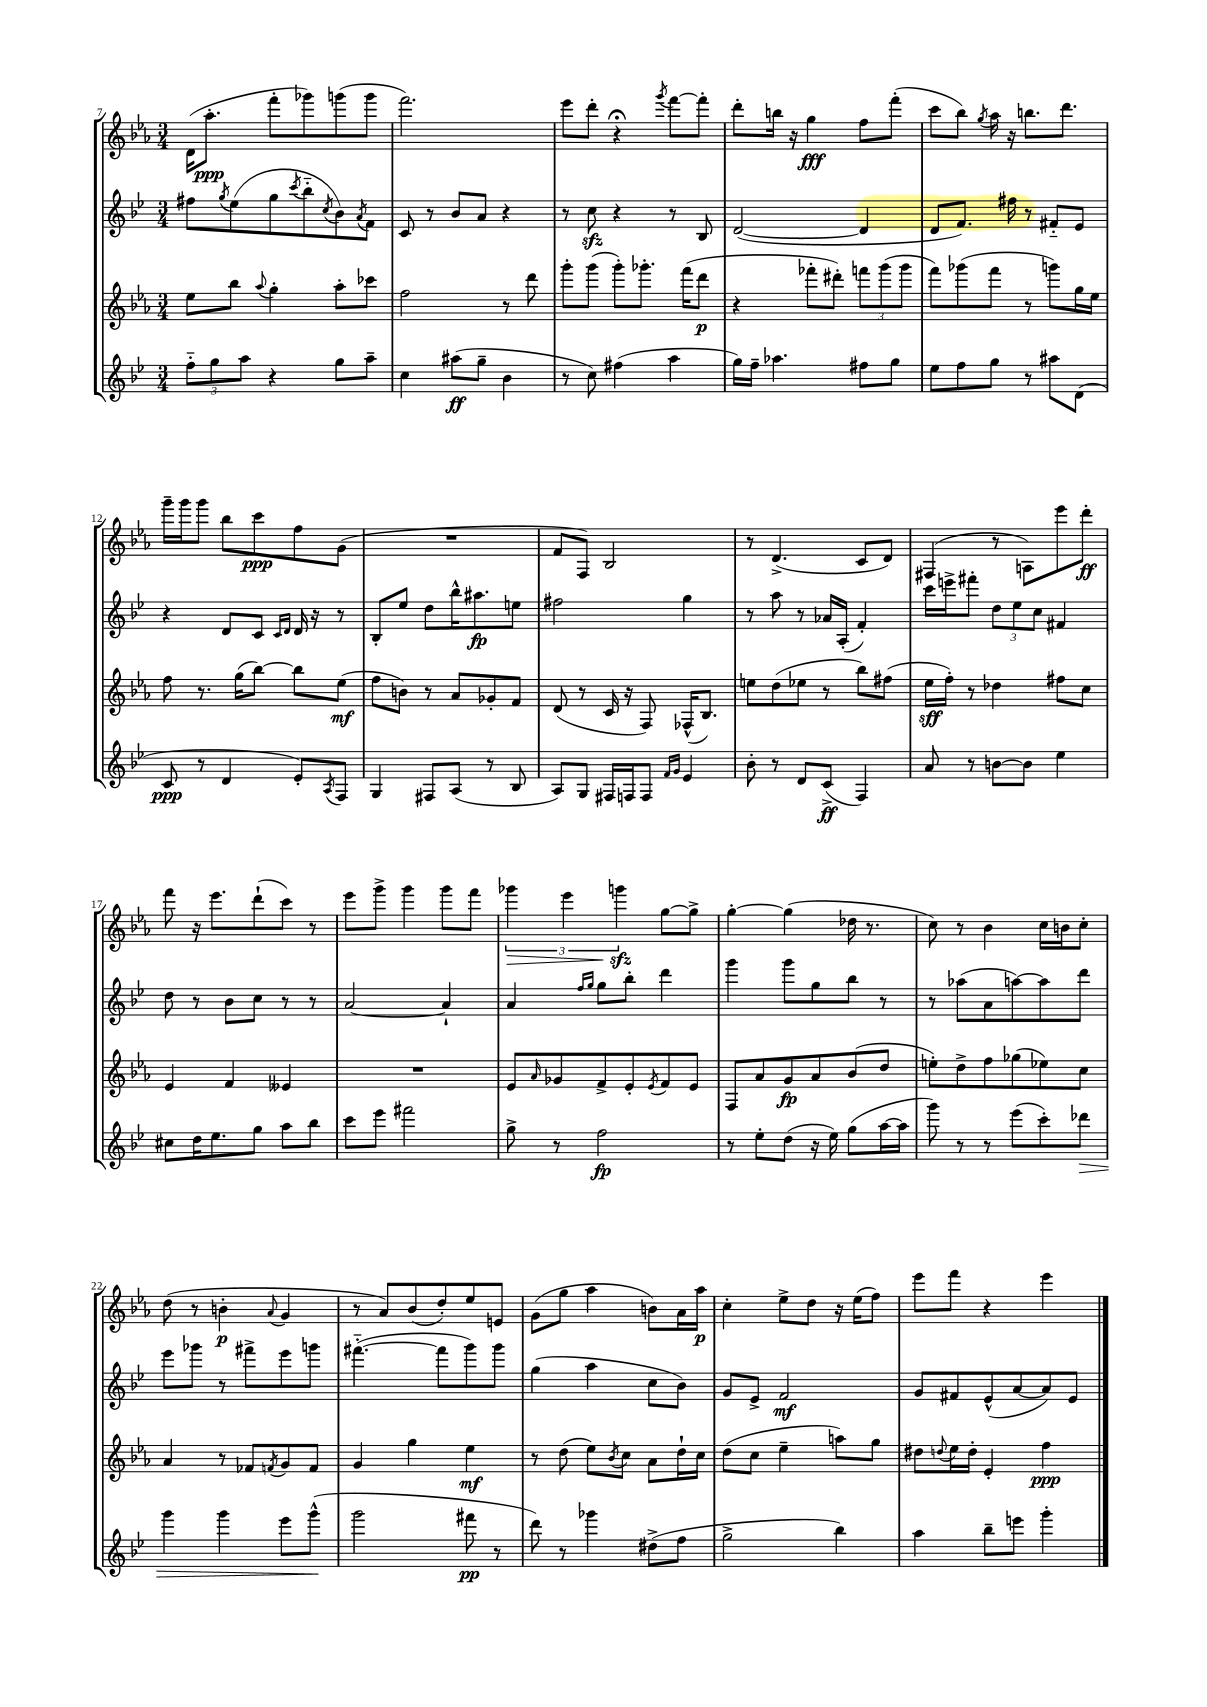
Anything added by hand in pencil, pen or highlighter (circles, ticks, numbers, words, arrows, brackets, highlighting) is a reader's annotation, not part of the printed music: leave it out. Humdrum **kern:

**kern	**kern	**kern	**kern
*staff4	*staff3	*staff2	*staff1
*clefG2	*clefG2	*clefG2	*clefG2
*k[b-e-]	*k[b-e-a-]	*k[b-e-]	*k[b-e-a-]
*M3/4	*M3/4	*M3/4	*M3/4
12ff'~	8ee-	8ff#	(16d
.	.	.	8.aa-'
12gg	.	.	.
.	.	8qgg	.
.	8bb-	(8ee-	.
12aa	.	.	.
.	8qqaa-	.	.
4r	4gg'	8gg	8fff'
.	.	8qccc	.
.	.	8bb-'~	8ggg-)
.	.	8qcc	.
8gg	8aa-'	8b-)	(8ggg
.	.	8qa	.
8aa~	8ccc-	8f	8ggg
=	=	=	=
4cc	2ff	8c	2.fff)
.	.	8r	.
(8aa#	.	8b-	.
8gg~	.	8a	.
4b-	8r	4r	.
.	8ddd	.	.
=	=	=	=
8r	8ggg'	8r	8eee-
8cc)	(8ggg	8cc	8ddd'
(4ff#	8ggg')	4r	4r;
.	8.ggg-'	.	.
.	.	.	8qggg
4aa	.	8r	[8fff
.	(16fff	.	.
.	8ddd	8B-	8fff']
=	=	=	=
16gg)	4r	([2d	8ddd'
16ff~	.	.	.
4.aa-	.	.	16bb
.	.	.	16r
.	8fff-'	.	4gg
.	8ddd#')	.	.
8ff#	12fff	4d]	8ff
.	(12ggg	.	.
8gg	.	.	(8fff'
.	12ggg	.	.
=	=	=	=
8ee-	8fff)	8d	8ccc
8ff	(8ggg-	8.f)	8bb-)
.	.	.	8qgg
8gg	8fff	.	16aa-
.	.	16ff#	16r
8r	8r	8r	8.bb
8aa#	8ggg)	8f#'~	.
.	.	.	8.ddd
(8d	16gg	8e-	.
.	16ee-	.	.
=	=	=	=
8c	8ff	4r	16ggg~
.	.	.	16ggg
8r	8.r	.	8ggg
4d	.	8d	8bb-
.	(16gg	.	.
.	[8bb-)	8c	8ccc
.	.	16qqc	.
.	.	16qqd	.
8e-')	8bb-]	16d	8ff
.	.	16r	.
8qA	.	.	.
8F	(8ee-	8r	(8g
=	=	=	=
4G	8ff	8B-'	2.r
.	8b)	8ee-	.
8F#	8r	8dd	.
(8A	8a-	16bb-^^	.
.	.	8.aa#	.
8r	8g-'	.	.
8B-	8f	8ee	.
=	=	=	=
8A)	(8d	2ff#	8f
8G	8r	.	8F)
16F#	16c	.	2B-
16F	16r	.	.
8F	8F)	.	.
16qqf	.	.	.
16qqg	.	.	.
4e-	(16F-^^	4gg	.
.	8.B-)	.	.
=	=	=	=
8b-'	8ee	8r	8r
8r	(8dd	8aa	(4.d^
8d	8ee-	8r	.
(8c^	8r	16a-	.
.	.	(16A'	.
4F)	8bb-)	4f')	8c
.	(8ff#	.	8d)
=	=	=	=
8a	16ee-	16ccc	(4F#
.	16ff')	16eee^	.
8r	8r	8fff#'	.
[8b	4dd-	12dd	8r
.	.	12ee-	.
8b]	.	.	8A)
.	.	12cc	.
4ee-	8ff#	4f#	8eee-
.	8cc	.	8ddd'
=	=	=	=
8cc#	4e-	8dd	8fff
16dd	.	8r	16r
8.ee-	.	.	8.eee-
.	4f	8b-	.
8gg	.	8cc	(8ddd`
8aa	4e--	8r	8ccc)
8bb-	.	8r	8r
=	=	=	=
8ccc	2.r	[2a	8eee-
8eee-	.	.	8ggg^
2fff#	.	.	4ggg
.	.	4a`]	8ggg
.	.	.	8fff
=	=	=	=
8gg^	8e-	4a	6ggg-
.	16qqa-	.	.
8r	8g-	.	.
.	.	.	6eee-
.	.	16qqff	.
.	.	16qqgg	.
2ff	8f^	8gg	.
.	.	.	6ggg
.	8e-'	8bb-'	.
.	8qe-	.	.
.	8f	4ddd	[8gg
.	8e-	.	8gg^]
=	=	=	=
8r	8F	4ggg	[4gg'
8ee-'	8a-	.	.
(8dd	8g	8ggg	(4gg]
16r	8a-	8gg	.
16ee-)	.	.	.
(8gg	(8b-	8bb-	16dd-
.	.	.	8.r
[16aa	8dd	8r	.
16aa]	.	.	.
=	=	=	=
8ggg)	8ee')	8r	8cc)
8r	8dd^	(8aa-	8r
8r	8ff	8a	4b-
(8eee-	(8gg-	[8aa)	.
8ccc')	8ee-)	8aa]	16cc
.	.	.	16b
8ddd-	8cc	8ddd	8cc'
=	=	=	=
4ggg	4a-	8eee-	(8dd
.	.	8ggg-	8r
4ggg	8r	8r	4b'
.	8f-	8fff#^	.
.	8qf	.	8qqa-
8eee-	8g	8eee-	4g
(8ggg^^	8f	8ggg	.
=	=	=	=
2ggg	4g	([4.fff#'~	8r
.	.	.	8a-)
.	4gg	.	(8b-
.	.	8fff#]	8dd')
8fff#	4ee-	8ggg)	8ee-
8r	.	8ggg	8e
=	=	=	=
8ddd)	8r	(4gg	(8g
8r	(8dd	.	8gg
4ggg-	8ee-)	4aa	4aa-
.	8qb-	.	.
.	8cc	.	.
(8dd#^	8a-	8cc	8b)
8ff	16dd`	8b-)	16a-
.	16cc	.	16aa-
=	=	=	=
2gg^	(8dd	8g	4cc'
.	8cc	8e-^	.
.	4ee-~	2f	8ee-^
.	.	.	8dd
4bb-)	8aa)	.	16r
.	.	.	(16ee-
.	8gg	.	8ff)
=	=	=	=
4aa	8dd#	8g	8eee-
.	8qqdd	.	.
.	16ee-	8f#	8fff
.	16dd'	.	.
8bb-~	4e-'	(8e-^^	4r
8eee	.	[8a	.
4ggg'	4ff	8a])	4eee-
.	.	8e-	.
==	==	==	==
*-	*-	*-	*-
